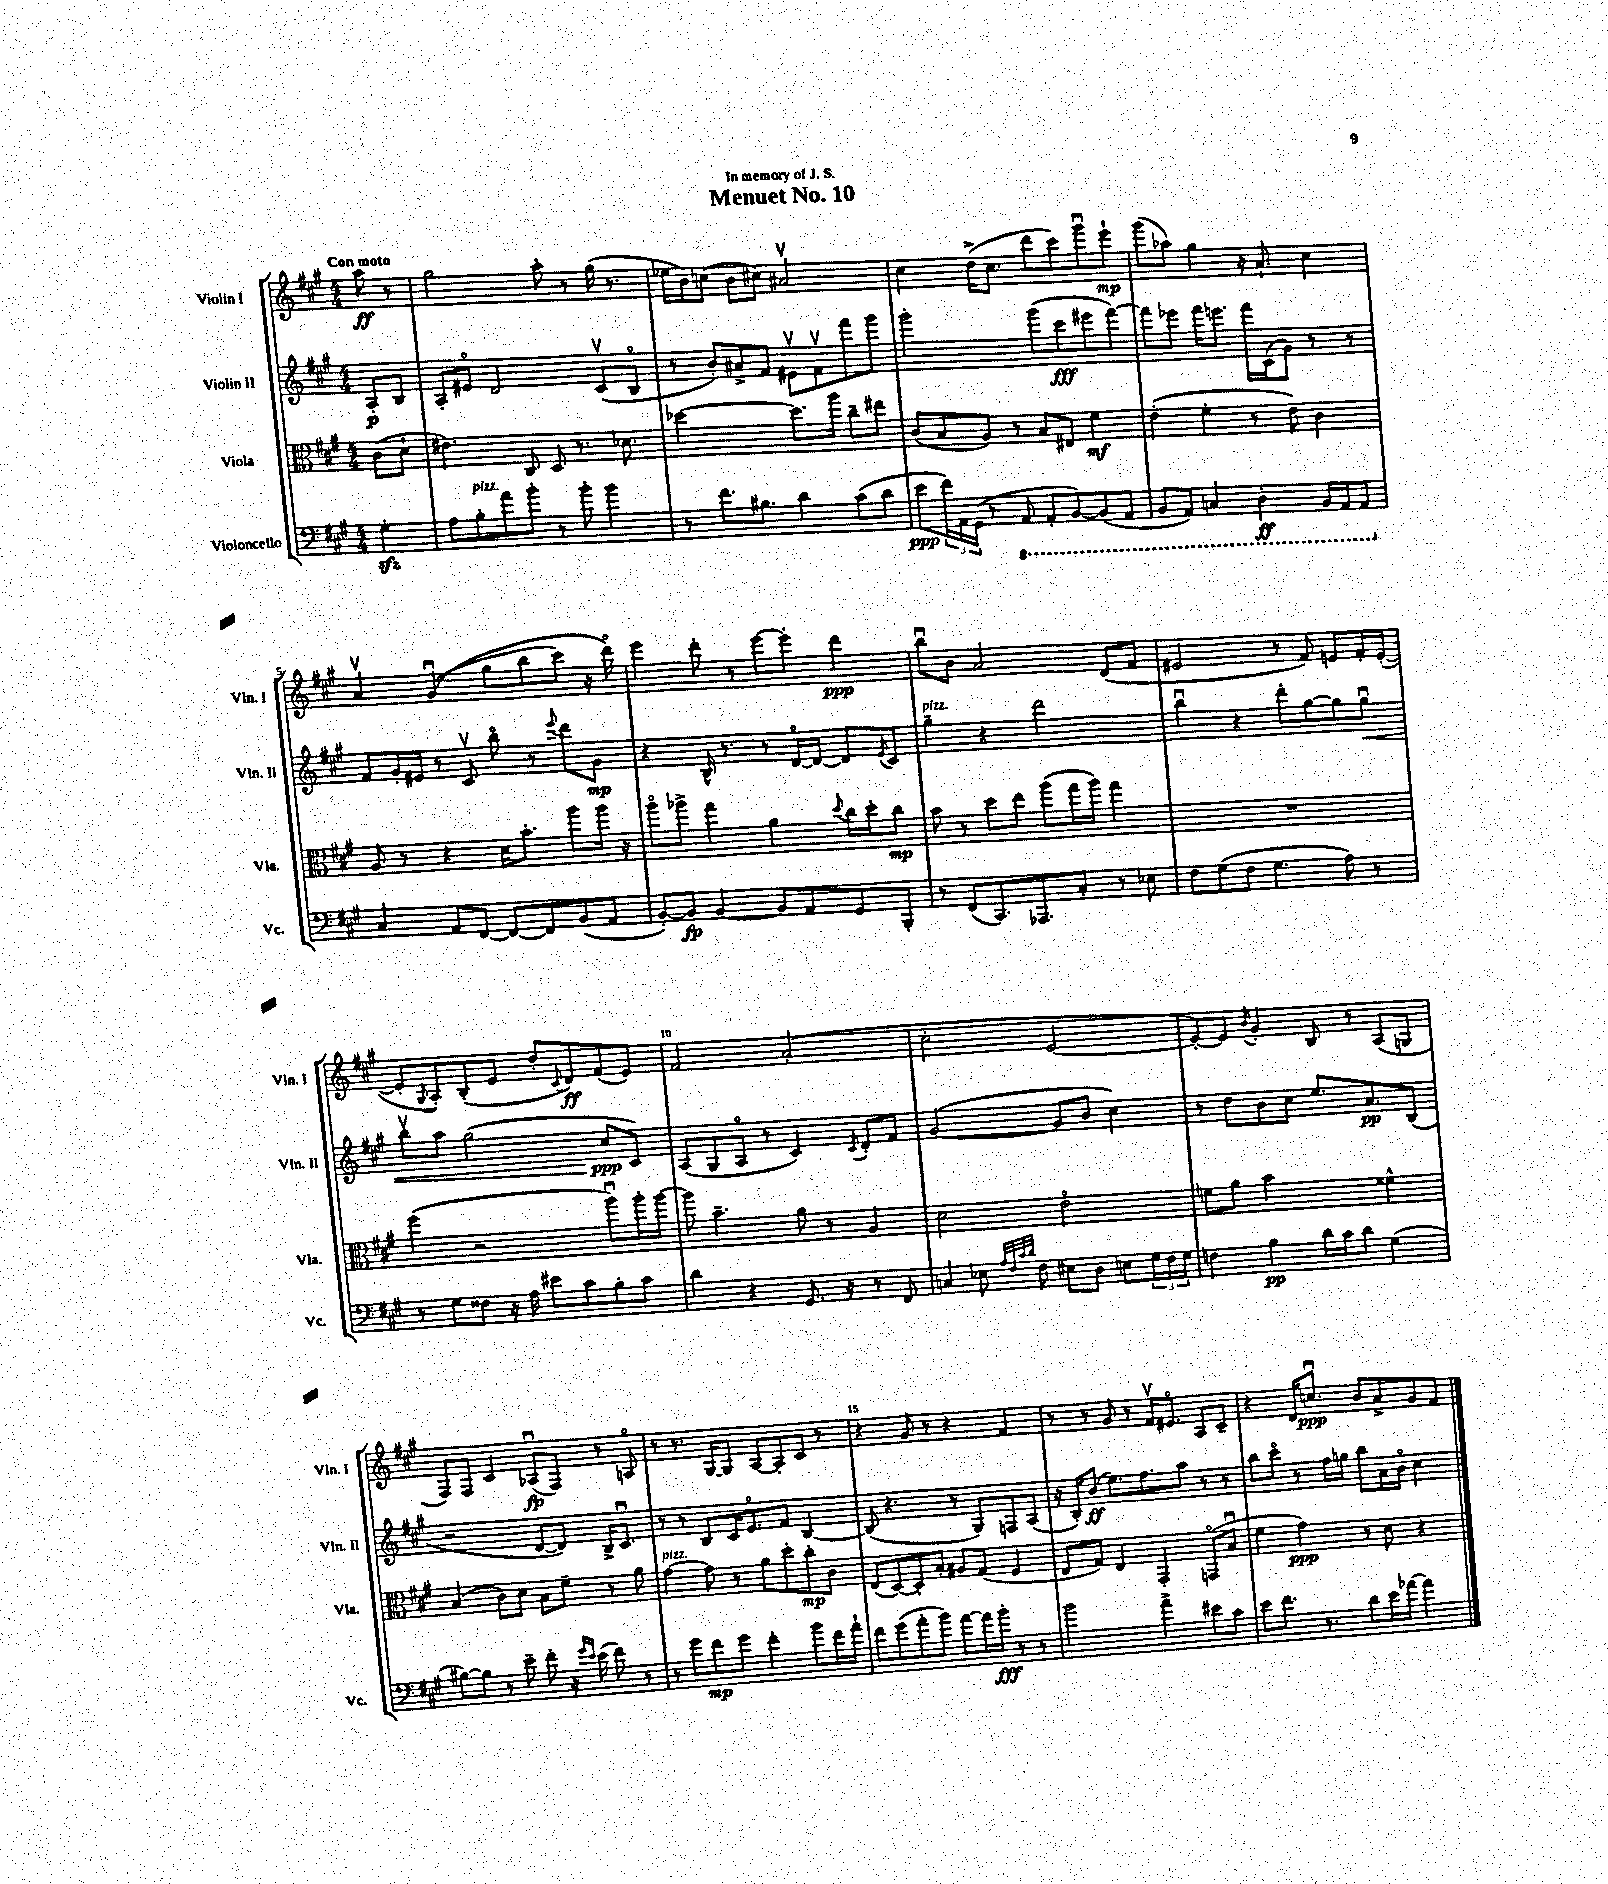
\header { title = "Menuet No. 10" dedication = "In memory of J. S." }
<<
\new StaffGroup <<
\new Staff = "s0" \with { instrumentName = "Violin I" shortInstrumentName = "Vln. I" } {
    \clef treble \key a \major \numericTimeSignature \time 4/4 \partial 4 \tempo "Con moto"
    a''8\ff r8 |
    gis''2 a''8-. r8 gis''16( r8. |
    ees''16 b'16) c''8( b'8 cis''8) ais'2\upbow |
    cis''4 d''16->( cis''8. d'''8 cis'''8) gis'''8\downbow e'''8-!\mp |
    gis'''8( aes''8) gis''4 r16 a'8.-! cis''4 |
    a'4\upbow gis'4\downbow(\( gis''8 b''8 cis'''8) r16 d'''16\flageolet\) |
    e'''4 d'''8-. r8 e'''8~ e'''8-. d'''4\ppp |
    b''8\downbow b'8 a'2 d'8( fis'8 |
    eis'2 r8 fis'8) e'8 fis'16-. e'16~-.( |
    e'8-. \appoggiatura { gis8 } a8-.) b8-.( e'8 d''8-. \appoggiatura { cis'8 } d'8\ff) fis'8( e'8) |
    fis'2 a'2-.( |
    cis''2-. e'2~ |
    e'8~-.) e'8 \acciaccatura { b'8 } gis'4-. b8 r8 a8( g8 |
    fis8) fis8 cis'4 aes8\downbow\fp( fis8) r8 a8\flageolet |
    r8 r8. gis16~ gis8 a8~ a8-. cis'8 r8 |
    r4 gis'8 r8 r4 fis'4 |
    r8 r8 gis'8 r8 fis'16\upbow eis'8.\flageolet a8 cis'8-- |
    r4 d'16 c''8.\downbow\ppp b'8 a'8-> gis'8 fis'8 \bar "|." |
}
\new Staff = "s1" \with { instrumentName = "Violin II" shortInstrumentName = "Vln. II" } {
    \clef treble \key a \major \numericTimeSignature \time 4/4 \partial 4
    a8-.\p b8 |
    a8-. eis'8\flageolet d'2 cis'8\upbow( b8\flageolet |
    r8 b'8-.) ais'8-> fis'8 eis'8\upbow fis'8\upbow fis'''8 gis'''8 |
    gis'''2-. gis'''8( cis'''8\fff eis'''8 fis'''8~) |
    fis'''8 ees'''8 fis'''16 e'''8. fis'''16 cis'16( gis'8) r8 r8 |
    fis'8 gis'16-. eis'16 r8 cis'8\upbow b''8\flageolet r8 \appoggiatura { e'''8 } d'''8 gis'8\mp |
    r4 b16-^ r8. r8 d'16~\flageolet d'16~ d'8 \acciaccatura { e'8 } cis'8 |
    gis''4--^\markup { \italic "pizz." } r4 d'''2 |
    b''4\downbow r4 d'''8-. gis''8~ gis''8 gis''8\downbow\< |
    b''8\upbow a''8 gis''2( cis''8\ppp\! cis'8) |
    a8( gis8 a8\flageolet r8 cis'4) \acciaccatura { cis'8 } d'8-. fis'8 |
    gis'2~( gis'8 b'8 cis''4) |
    r8 d''8 b'8 cis''8 e''8. a'8.\pp b8( |
    r2 d'8~ d'8) b16-> cis'8.\downbow |
    r8 r8 b8 cis'16 e'8.\flageolet fis'8 b4~ |
    b8( r4. r8 gis8) f8 a8( |
    r16 b16-.) b'8\ff( e''8.) fis''8. a''8 r8 r8 |
    b''8 cis'''8\flageolet r8 fis''16 g''16 b''8 a'16 b'16\flageolet cis''4 \bar "|." |
}
\new Staff = "s2" \with { instrumentName = "Viola" shortInstrumentName = "Vla." } {
    \clef alto \key a \major \numericTimeSignature \time 4/4 \partial 4
    cis'8( d'8-! |
    eis'4.) cis8 d8 r8. des'8. |
    des''2~ des''8. a''16 cis''8-- eis''8 |
    cis'8( b8 a8) r8 b8 eis8 fis'4\mf |
    e'4-.( fis'4-. r8 e'8) cis'4 |
    a8 r8 r4 d'16 b'8.-. a''8 a''16 r16 |
    a''8\flageolet aes''8-> gis''4 a'4 \appoggiatura { d''8 } cis''16 d''16-. cis''8\mp |
    b'8 r8 d''8 e''8 a''8( gis''16 a''16) gis''4 |
    R1 |
    fis''4( r2 a''8\downbow) a''16-. a''16~ |
    a''8 b'4.-- a'8 r8 a4 |
    d'2 e'2\flageolet |
    f'8 a'8 b'2 fisis'4-^ |
    b4( cis'8) d'8 b8 fis'8-- r8 a'8 |
    gis'4~^\markup { \italic "pizz." } gis'8 r8 a'8 d''8-. cis''8-.\mp cis'8 |
    e8( d8~) d8-. b8-. ais8 gis8( fis4 |
    e8 gis8) e4 gis,4-. g,8\flageolet( b8\downbow |
    fis'4 gis'4\ppp) r8 d'8 r4 \bar "|." |
}
\new Staff = "s3" \with { instrumentName = "Violoncello" shortInstrumentName = "Vc." } {
    \clef bass \key a \major \numericTimeSignature \time 4/4 \partial 4
    gis4-.\sfz |
    a8 b8-.^\markup { \italic "pizz." } a'8 b'8-. r8 b'8-. b'4 |
    r8 fis'8. bis8. d'4 cis'8( d'8 |
    e'8\ppp \tuplet 3/2 { fis'16) a,16 gis,16( } r8 \ottava #-1 a,,8 a,,8-. b,,8~) b,,8( a,,8 |
    b,,8 a,,8) c,4 d,4-.\ff b,,16 a,,16 a,,8 \ottava #0 |
    cis4 a,8 fis,8~ fis,8~ fis,8 b,8( a,8 |
    b,8~-.) b,8\fp b,4~ b,8 a,8 gis,8 b,,8-. |
    r8 fis,8( cis,8.) aes,,8. cis8-. r8 ees8 |
    fis8 gis8( fis8 gis4. a8) r8 |
    r8 gis8 fisis8 r16 a16 eis'8 cis'8 b8-. cis'8 |
    d'4 r4 gis,8. r16 r8 fis,8 |
    c4 ees8 \grace { a32 fis32 cis'32 d'32 } fis8 eis8 d8 e8 \tuplet 3/2 { gis16 fis16 gis16 } |
    f4 b4\pp d'16 cis'16 d'8 gis4( |
    bis8~) bis8 r8 e'8-- fis'8-. r16 \grace { gis'16 e'16 } e'16( fis'8) r8 |
    r8 gis'8 fis'8\mp gis'8 fis'4-. b'8 fis'16 a'16-! |
    fis'8 gis'8( a'8-. b'8) a'8~ a'16 b'16-.\fff r8 r8 |
    b'2 a'4-> eis'8 cis'8 |
    e'8 fis'8. r8. d'8 e'16 aes'16~ aes'4 \bar "|." |
}
>>
>>
\layout { \context { \Score \override BarNumber.break-visibility = ##(#f #t #t) barNumberVisibility = #(every-nth-bar-number-visible 5) } }
